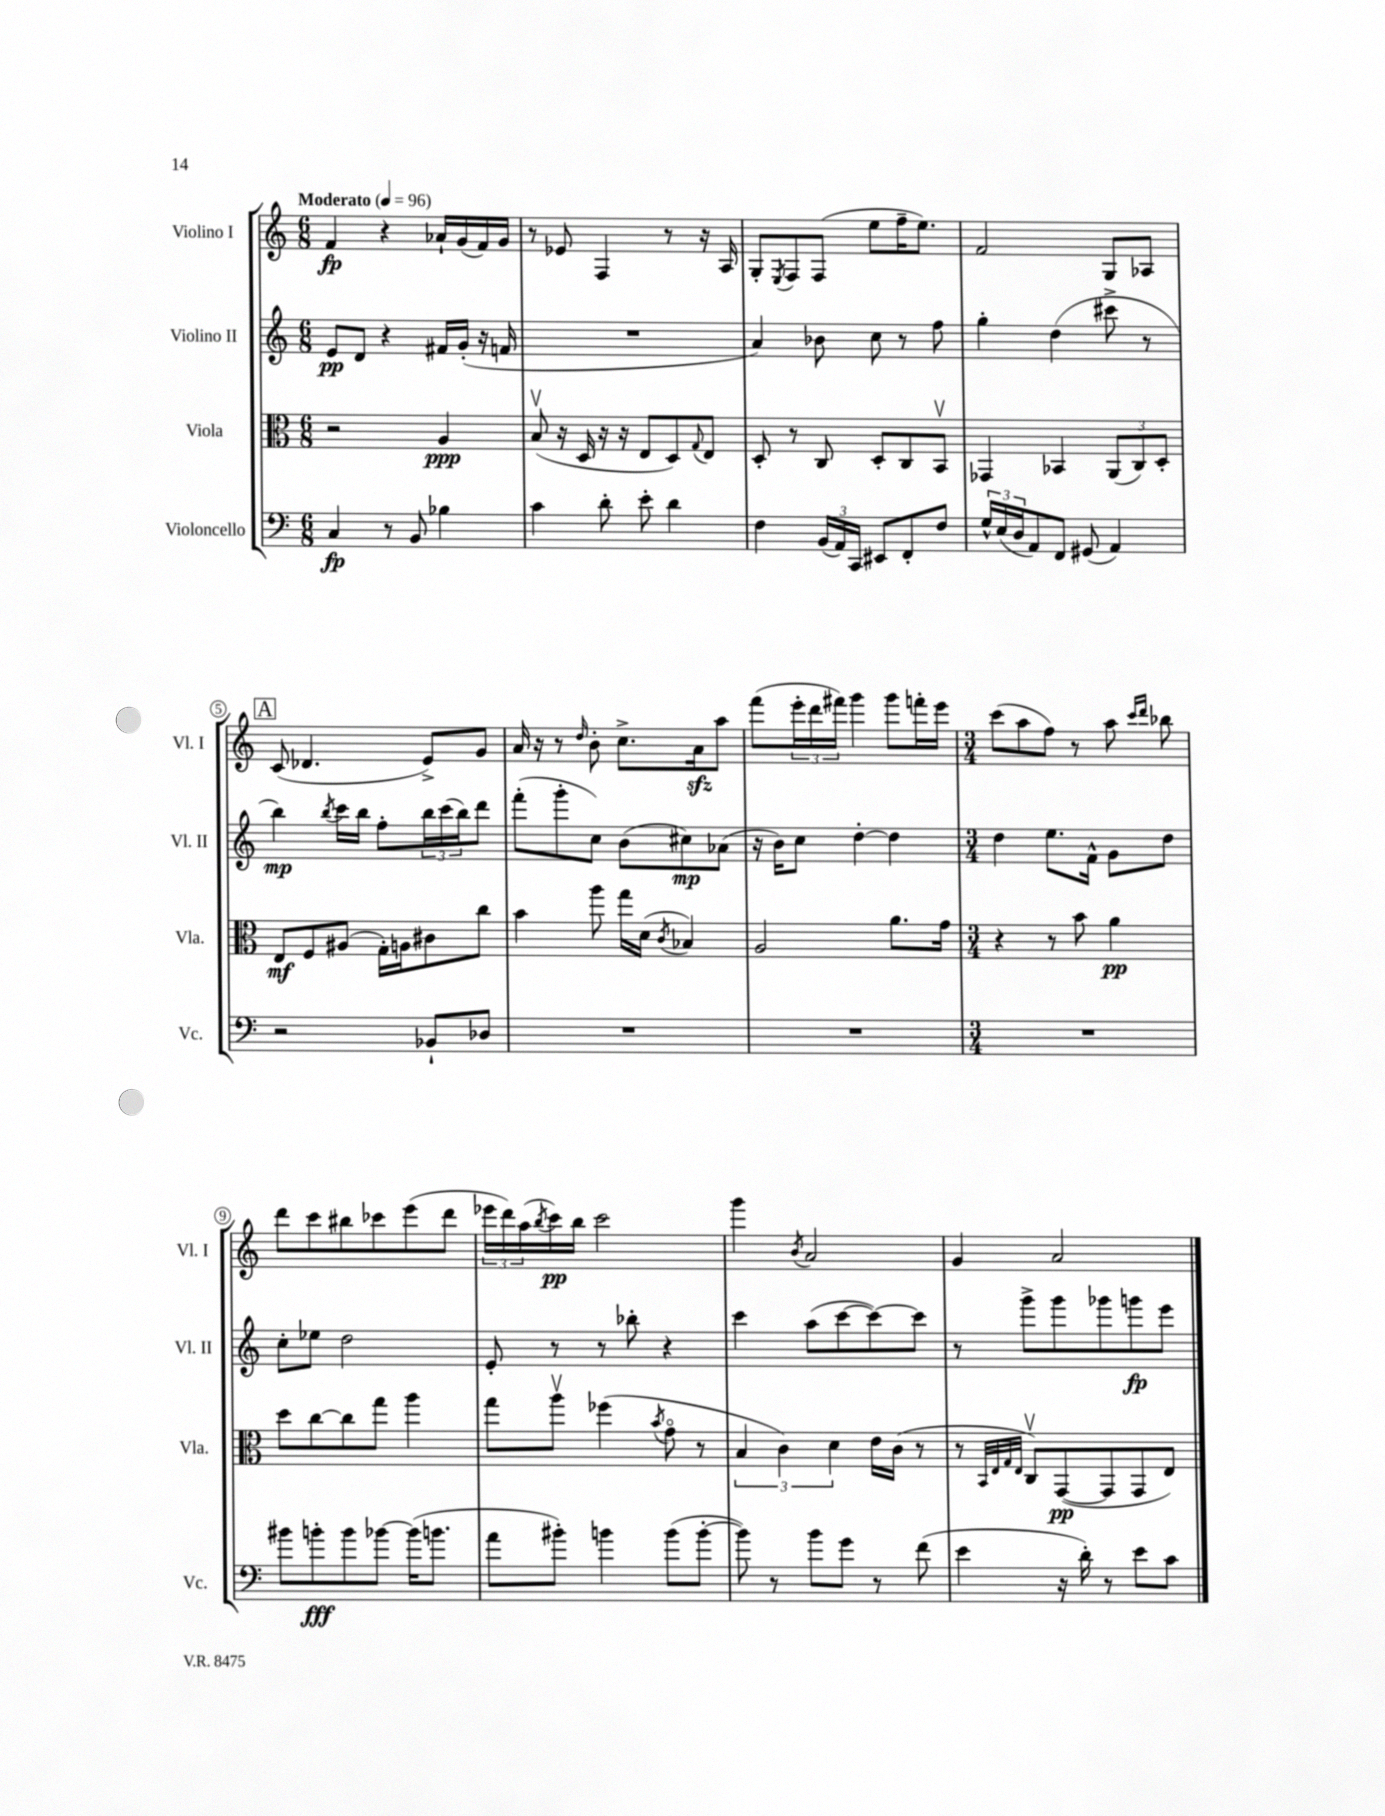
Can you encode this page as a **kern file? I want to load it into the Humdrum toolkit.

**kern	**kern	**kern	**kern
*staff4	*staff3	*staff2	*staff1
*clefF4	*clefC3	*clefG2	*clefG2
*k[]	*k[]	*k[]	*k[]
*M6/8	*M6/8	*M6/8	*M6/8
*MM96	*MM96	*MM96	*MM96
4C/	2r	8e/L	4f/
.	.	8d/J	.
8r	.	4r	4r
8BB/	.	.	.
4B-\	4A/	16f#/LL	16a-`/LL
.	.	(16g'/JJ	(16g/
.	.	16r	16f/)
.	.	16f/	16g/JJ
=	=	=	=
4c\	(8Bv/	2.r	8r
.	16r	.	8e-/
.	16D/	.	.
8d'\	16r	.	4F/
.	16r	.	.
8e'\	8E/L	.	.
4d\	8D/)	.	8r
.	8qqG/	.	.
.	8E/J	.	16r
.	.	.	16A/
=	=	=	=
4F\	8D'/	4a/)	8G'/L
.	.	.	8qE/
.	8r	.	8F/
(24BB/LL	8C/	8b-\	(8F/J
24AA/)	.	.	.
24CC/JJ	.	.	.
8EE#/L	8D'/L	8cc\	8ee\L
8FF'/	8C/	8r	16ff~\K
.	.	.	8.ee\J)
8F/J	8BBv/J	8ff\	.
=	=	=	=
24G^^/LL	4GG-/	4gg'\	2f/
(24E/	.	.	.
24D/J	.	.	.
8AA/)	.	.	.
8FF/J	4BB-/	(4dd\	.
(8GG#/	.	.	.
4AA/)	(12AA/L	8ccc#^\	8G/L
.	12C/)	.	.
.	.	8r	8A-/J
.	12D'/J	.	.
=	=	=	=
2r	8E/L	4bb\)	(8c/
.	8F/	.	4.d-/
.	.	8qbb/	.
.	(8A#/J	16ccc\LL	.
.	.	16bb\JJ	.
.	16G'\LL)	8ff'\L	.
.	16A\J	.	.
8BB-`/L	8c#\	24bb\L	8e^/L)
.	.	(24ccc\	.
.	.	24bb\J)	.
8D-/J	8cc\J	8ddd\J	8g/J
=	=	=	=
2.r	4b\	(8fff'\L	16a/
.	.	.	16r
.	.	8ggg'\	8r
.	.	.	16qqdd/
.	8aa\	8cc\J)	8b'\
.	16gg\LL	(8b\L	8.cc^\L
.	(16d\JJ	.	.
.	8qc/	.	.
.	4B-/)	8cc#\)	.
.	.	.	16a\k
.	.	(8a-\J	8aa\J
=	=	=	=
2.r	2A/	16r	(8fff\L
.	.	16b\LK)	.
.	.	8cc\J	24eee'\L
.	.	.	24ddd\
.	.	.	24fff#\JJ)
.	.	[4dd'\	4ggg\
.	8.a\L	4dd\]	8ggg\L
.	.	.	16fff'\L
.	16g\Jk	.	16eee\JJ
=	=	=	=
*M3/4	*M3/4	*M3/4	*M3/4
2.r	4r	4dd\	(8ccc\L
.	.	.	8aa\
.	8r	8.ee\L	8ff\J)
.	8b\	.	8r
.	.	16f^^\Jk	.
.	4a\	8g\L	8aa\
.	.	.	16qqccc/LL
.	.	.	16qqddd/JJ
.	.	8dd\J	8bb-\
=	=	=	=
8b#\L	8dd\L	8cc'\L	8ddd\L
8b'\	[8cc\	8ee-\J	8ccc\
8b\	8cc\]	2dd\	8bb#\
[8b-\J	8gg\J	.	8ccc-\
(16b-\]LK	4aa\	.	(8eee\
8.b\J	.	.	.
.	.	.	8ddd\J
=	=	=	=
8a\L	8gg\L	8e'/	24eee-\LL
.	.	.	24ddd\)
.	.	.	(24aa\
.	.	.	8qbb/
8b#'\J)	8aav\J	8r	16ccc\)
.	.	.	16bb\JJ
4b\	(4ff-\	8r	2ccc\
.	.	8bb-'\	.
.	8qb/	.	.
(8b\L	8go\	4r	.
[8b'\J	8r	.	.
=	=	=	=
8b\])	6B/	4ccc\	4ggg\
8r	.	.	.
.	6c\)	.	.
.	.	.	8qb/
8b\L	.	(8aa\L	2a/
.	6d\	.	.
8g\J	.	[8ccc\	.
8r	16e\LL	8ccc\_)	.
.	(16c\JJ	.	.
(8f\	8r	8ccc\]J	.
=	=	=	=
4e\	8r	8r	4g/
.	32qqBB/LLL	.	.
.	32qqE/	.	.
.	32qqG/	.	.
.	32qqE/JJJ	.	.
.	8Cv/L)	8ggg^\L	.
16r	([8GG/	8ggg\	2a/
16d'\)	.	.	.
8r	8GG/]	8ggg-\	.
8e\L	8GG/	8ggg\	.
8c\J	8E/J)	8eee\J	.
==	==	==	==
*-	*-	*-	*-
